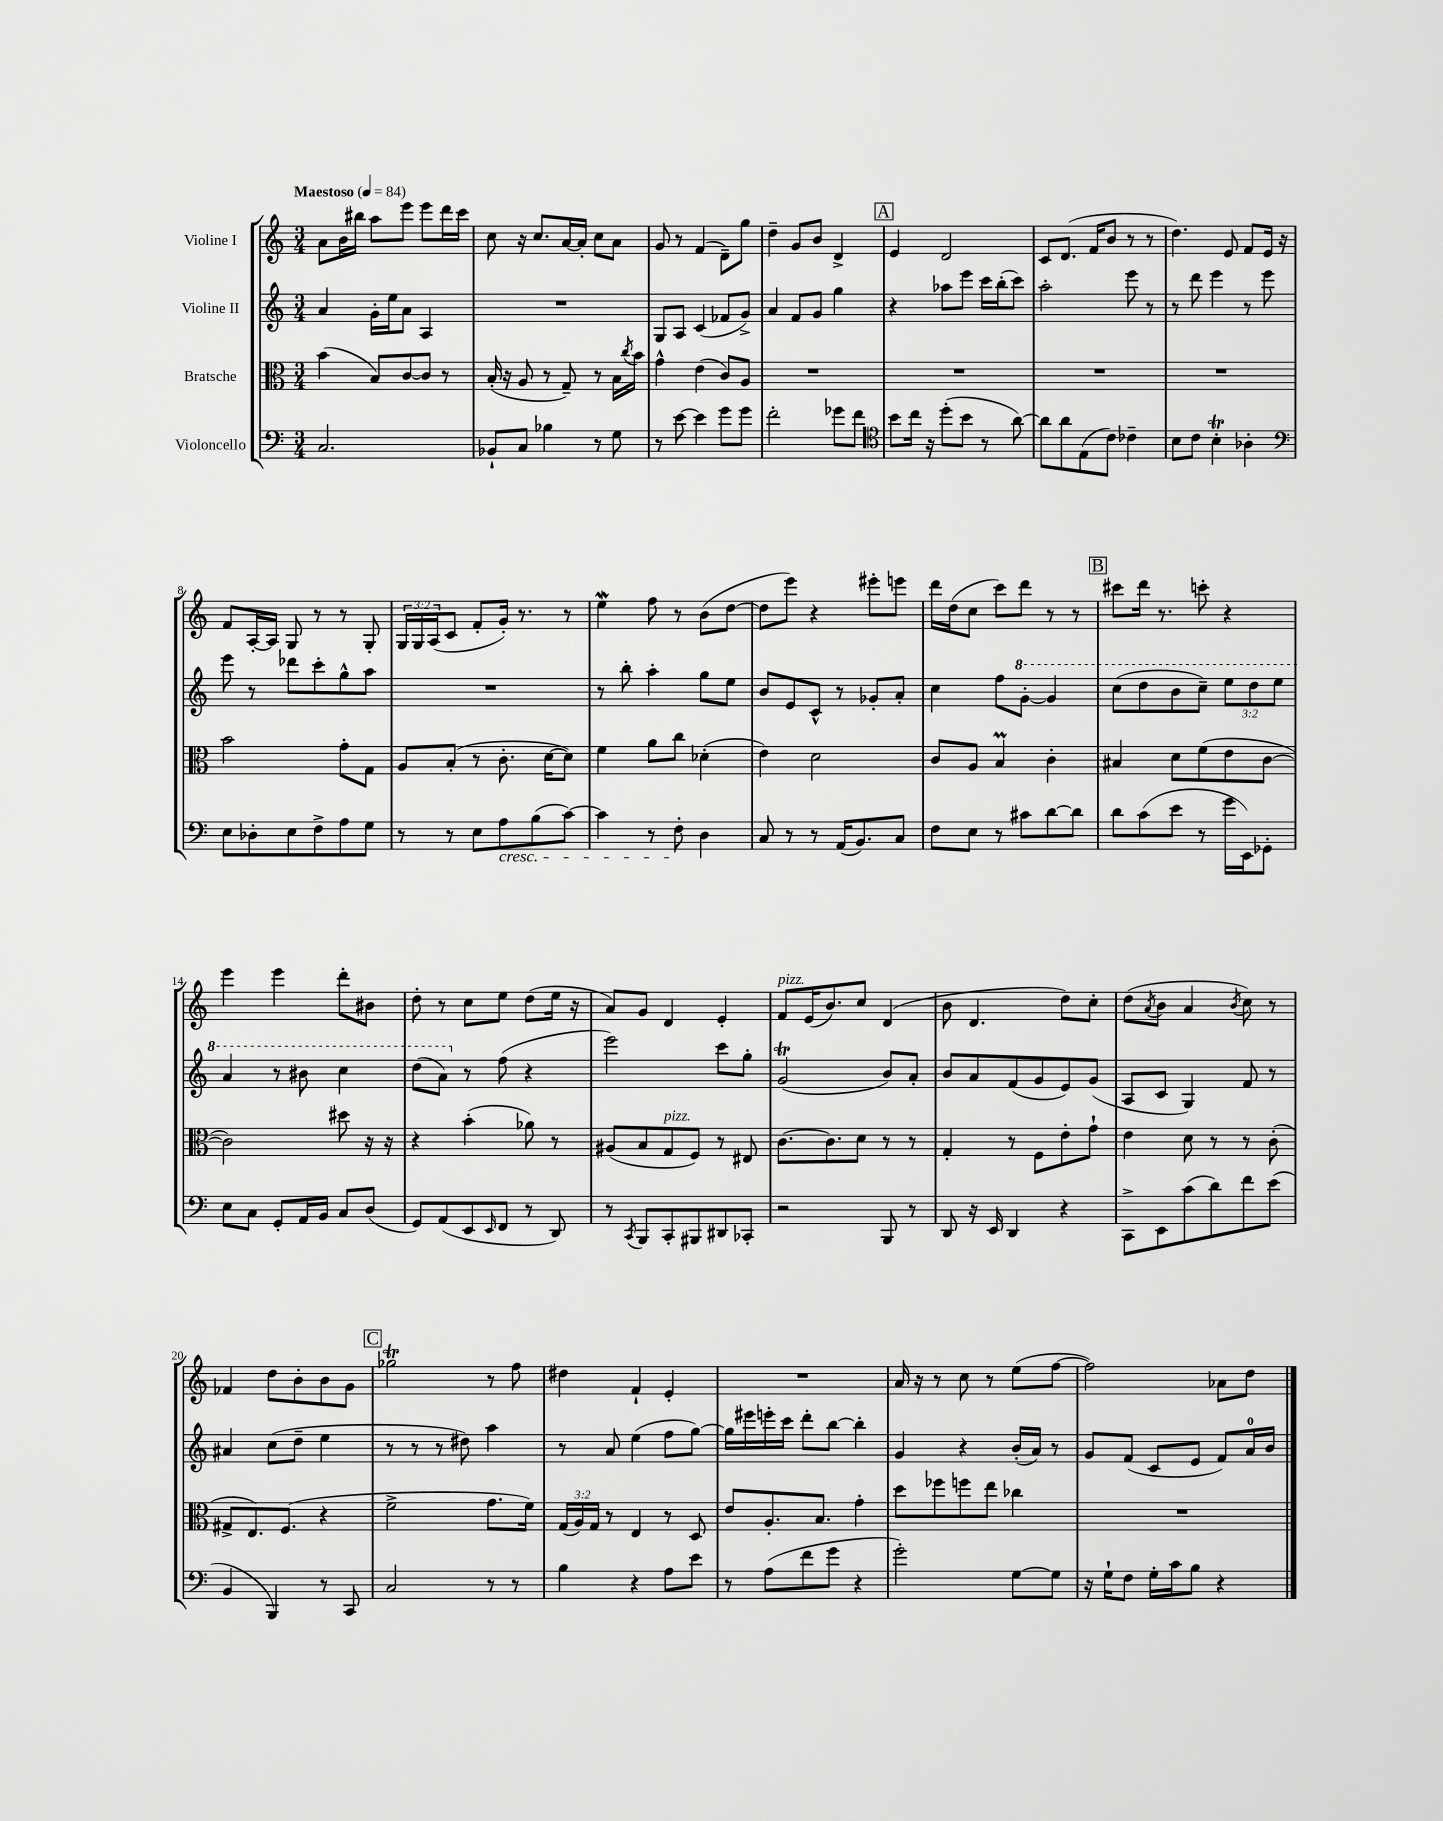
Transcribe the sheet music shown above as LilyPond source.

<<
\new StaffGroup <<
\new Staff = "s0" \with { instrumentName = "Violine I" } {
    \clef treble \key c \major \numericTimeSignature \time 3/4 \override Staff.TupletNumber.text = #tuplet-number::calc-fraction-text \tempo "Maestoso" 4 = 84
    a'8 b'16 bis''16 a''8 e'''8 e'''8 d'''16 c'''16 |
    c''8 r16 c''8. a'16~ a'16-. c''8 a'8 |
    g'8 r8 f'4( d'8--) g''8 |
    d''4-- g'8 b'8 d'4-> |
    \mark \markup { \box "A" } e'4 d'2 |
    c'8 d'8.( f'16 b'8 r8 r8 |
    d''4.) e'8 f'8 e'16 r16 |
    f'8 a16~-. a16 g8 r8 r8 g8-. |
    \tuplet 3/2 { g16 g16 a16( } c'8 f'8-. g'16-.) r8. r8 |
    e''4\mordent f''8 r8 b'8( d''8~ |
    d''8 e'''8) r4 eis'''8-. e'''8 |
    d'''16 d''16( c''8 c'''8) d'''8 r8 r8 |
    \mark \markup { \box "B" } cis'''8 d'''16 r8. c'''8-. r4 |
    e'''4 e'''4 d'''8-. bis'8 |
    d''8-. r8 c''8 e''8 d''8( e''16 r16 |
    a'8) g'8 d'4 e'4-. |
    f'8^\markup { \italic "pizz." } e'16( b'8.) c''8 d'4( |
    b'8 d'4. d''8) c''8-. |
    d''8( \acciaccatura { a'8 } b'8 a'4 \acciaccatura { b'8 } c''8) r8 |
    fes'4 d''8 b'8-. b'8 g'8 |
    \mark \markup { \box "C" } ges''2\trill r8 f''8 |
    dis''4 f'4-! e'4-. |
    R2. |
    a'16 r16 r8 c''8 r8 e''8( f''8~ |
    f''2) aes'8 d''8 \bar "|." |
}
\new Staff = "s1" \with { instrumentName = "Violine II" } {
    \clef treble \key c \major \numericTimeSignature \time 3/4 \override Staff.TupletNumber.text = #tuplet-number::calc-fraction-text
    a'4 g'16-. e''16 a'8 a4 |
    R2. |
    g8 a8 c'4( fes'8 g'8->) |
    a'4 f'8 g'8 g''4 |
    \mark \markup { \box "A" } r4 aes''8 e'''8 c'''16 b''16-.( c'''8) |
    a''2-. e'''8 r8 |
    r8 d'''8 e'''4 r8 e'''8 |
    e'''8 r8 des'''8 c'''8-. g''8-^ a''8 |
    R2. |
    r8 b''8-. a''4-. g''8 e''8 |
    b'8 e'8 c'8-^ r8 ges'8-. a'8-. |
    c''4 f''8 \ottava #1 g''8~-. g''4 |
    \mark \markup { \box "B" } c'''8( d'''8 b''8 c'''8--) \tuplet 3/2 { e'''8 d'''8 e'''8 } |
    a''4 r8 bis''8 c'''4 |
    d'''8( a''8) \ottava #0 r8 f''8( r4 |
    e'''2) c'''8 g''8-. |
    g'2\trill( b'8) a'8-. |
    b'8 a'8 f'8( g'8 e'8) g'8( |
    a8 c'8 g4) f'8 r8 |
    ais'4 c''8( d''8-- e''4 |
    \mark \markup { \box "C" } r8 r8 r8 dis''8) a''4 |
    r8 a'8 e''4( f''8 g''8~) |
    g''16 eis'''16 e'''16-. c'''16 d'''8-. b''8~ b''4-. |
    g'4 r4 b'16-.( a'16) r8 |
    g'8 f'8( c'8 e'8 f'8) a'16-0 b'16 \bar "|." |
}
\new Staff = "s2" \with { instrumentName = "Bratsche" } {
    \clef alto \key c \major \numericTimeSignature \time 3/4 \override Staff.TupletNumber.text = #tuplet-number::calc-fraction-text
    b'4( b8) c'8~ c'8 r8 |
    b16-.( r16 a8 r8 g8--) r8 b16 \acciaccatura { c''8 } b'16 |
    g'4-^ e'4( c'8) a8 |
    R2. |
    \mark \markup { \box "A" } R2. |
    R2. |
    R2. |
    b'2 g'8-. g8 |
    a8 b8-.( r8 c'8.-. d'16~ d'8) |
    f'4 a'8 c''8 des'4-.( |
    e'4) d'2 |
    c'8 a8 b4\prall c'4-. |
    \mark \markup { \box "B" } bis4 d'8 f'8( e'8 c'8~ |
    c'2) dis''8 r16 r16 |
    r4 b'4-.( aes'8) r8 |
    ais8( b8 g8^\markup { \italic "pizz." } f8) r8 eis8 |
    c'8.~ c'8. d'8 r8 r8 |
    g4-. r8 f8 e'8-. g'8-! |
    e'4 d'8 r8 r8 c'8-.( |
    gis8-> e8.) f8.( r4 |
    \mark \markup { \box "C" } f'2-> g'8. f'16) |
    \tuplet 3/2 { g16( a16) g16 } r8 e4 r8 d8 |
    e'8 a8.-. b8. g'4-. |
    d''8 fes''8 f''8 e''8 ces''4 |
    R2. \bar "|." |
}
\new Staff = "s3" \with { instrumentName = "Violoncello" } {
    \clef bass \key c \major \numericTimeSignature \time 3/4
    c2. |
    bes,8-! c8 bes4 r8 g8 |
    r8 e'8~ e'4 g'8 g'8 |
    f'2-. ges'8 f'8 |
    \mark \markup { \box "A" } \clef tenor b'8 c''16 r16 d''8-.( b'8 r8 a'8~) |
    a'8 a'8 e8( c'8) ces'4-- |
    b8 c'8 b4-.\trill aes4-. |
    \clef bass e8 des8-. e8 f8-> a8 g8 |
    r8 r8 e8 a8\cresc b8( c'8~) |
    c'4 r8 f8-.\! d4 |
    c8 r8 r8 a,16( b,8.) c8 |
    f8 e8 r8 cis'8 d'8~ d'8 |
    \mark \markup { \box "B" } d'8 c'8( e'8 r8 g'16 e,16) ges,8-. |
    e8 c8 g,8-. a,16 b,16 c8 d8( |
    g,8) a,8( e,8 \grace { e,16 } f,8 r8 d,8) |
    r8 \acciaccatura { c,8 } b,,8 c,8-. bis,,8 dis,8 ces,8-. |
    r2 b,,8 r8 |
    d,8 r16 e,16 d,4 r4 |
    c,8-> e,8 c'8( d'8) f'8 e'8( |
    b,4 b,,4) r8 c,8 |
    \mark \markup { \box "C" } c2 r8 r8 |
    b4 r4 a8 e'8 |
    r8 a8( f'8 g'8 r4 |
    g'2-.) g8~ g8 |
    r16 g16-! f8 g16-. c'16 b8 r4 \bar "|." |
}
>>
>>
